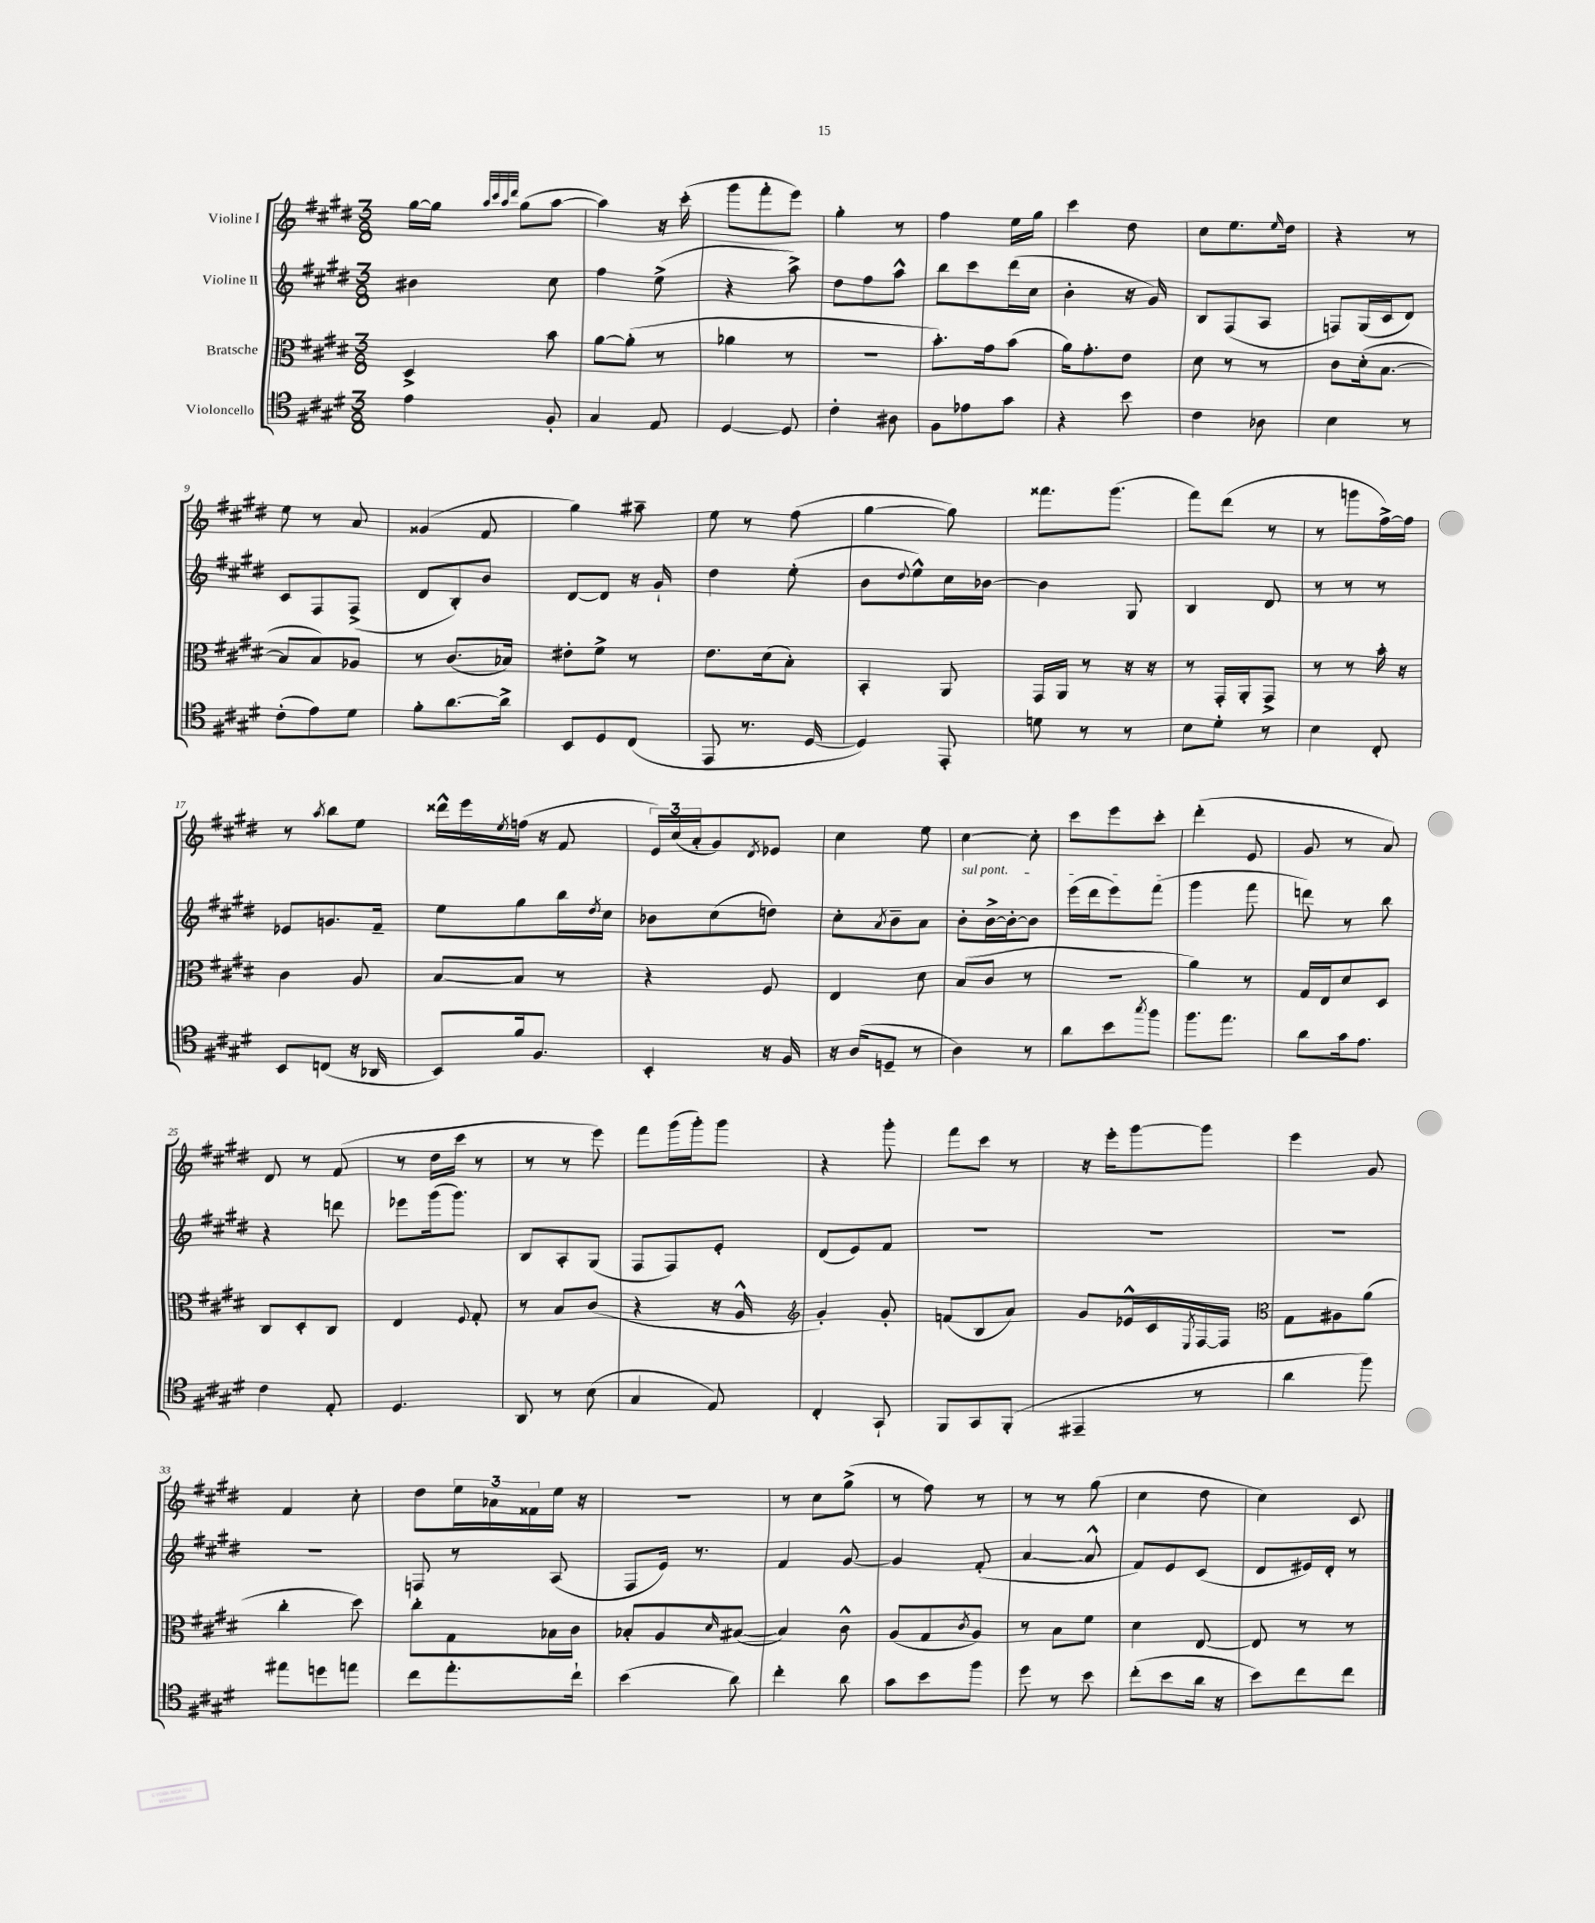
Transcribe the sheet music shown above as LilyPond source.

<<
\new StaffGroup <<
\new Staff = "s0" \with { instrumentName = "Violine I" } {
    \clef treble \key e \major \numericTimeSignature \time 3/8
    gis''16~ gis''16 \grace { a''32 cis'''32 a''32 dis'''32 } gis''8( a''8~ |
    a''4) r16 cis'''16-.( |
    gis'''8 fis'''8-. e'''8) |
    gis''4-. r8 |
    fis''4 e''16 gis''16 |
    cis'''4 dis''8 |
    cis''8 e''8. \grace { e''16 } dis''16 |
    r4 r8 |
    e''8 r8 a'8 |
    gisis'4( fis'8 |
    gis''4) ais''8-- |
    e''8 r8 fis''8( |
    gis''4~ gis''8) |
    fisis'''8. gis'''8.( |
    fis'''8) dis'''8( r8 |
    r8 g'''8 fis''16~->) fis''16 |
    r8 \acciaccatura { a''8 } b''8 e''8 |
    disis'''16-^ e'''16 \acciaccatura { e''8 } f''16( r16 fis'8 |
    \tuplet 3/2 { e'16) cis''16( a'16-. } gis'8) \acciaccatura { dis'8 } ees'8 |
    cis''4 e''8 |
    cis''4~ cis''8-. |
    cis'''8 e'''8 cis'''8-. |
    dis'''4-.( e'8 |
    gis'8 r8 a'8) |
    dis'8 r8 fis'8( |
    r8 dis''16 cis'''16 r8 |
    r8 r8 e'''8) |
    fis'''8 gis'''16( gis'''16-.) gis'''8 |
    r4 gis'''8-. |
    fis'''8 cis'''8 r8 |
    r16 e'''16-. gis'''8~ gis'''8 |
    e'''4 gis'8 |
    fis'4 cis''8-. |
    dis''8 \tuplet 3/2 { e''16 aes'16 fisis'16 } e''16 r16 |
    R4. |
    r8 cis''8 gis''8->( |
    r8 fis''8) r8 |
    r8 r8 gis''8( |
    cis''4 dis''8 |
    cis''4) cis'8 \bar "|." |
}
\new Staff = "s1" \with { instrumentName = "Violine II" } {
    \clef treble \key e \major \numericTimeSignature \time 3/8
    bis'4 cis''8 |
    fis''4 e''8->( |
    r4 a''8->) |
    dis''8 fis''8 a''8-^ |
    b''8 cis'''8 dis'''16( cis''16 |
    b'4-. r16 gis'16) |
    b8 fis8( a8 |
    f8) gis16( cis'16 dis'8) |
    cis'8 fis8 fis8->( |
    dis'8 b8-.) b'8 |
    dis'8~ dis'8 r16 gis'16-! |
    dis''4 e''8-.( |
    b'8 \appoggiatura { dis''8 } e''8-^) cis''16 bes'16~ |
    bes'4 gis8 |
    b4 dis'8 |
    r8 r8 r8 |
    ees'8 g'8. fis'16-- |
    e''8 gis''8 b''16 \acciaccatura { dis''8 } cis''16 |
    bes'8 cis''8( d''8) |
    cis''8-. \acciaccatura { a'8 } b'8-- a'8 |
    \once \override TextSpanner.bound-details.left.text = \markup { \italic "sul pont." } b'8-.\startTextSpan b'16~-> b'16~-. b'8 |
    e'''16( dis'''16 e'''8) fis'''8\stopTextSpan( |
    gis'''4 fis'''8 |
    d'''8) r8 b''8 |
    r4 d'''8 |
    ees'''8 gis'''16( gis'''8.) |
    b8 a8-. gis8( |
    fis8 fis8) e'8-. |
    dis'8( e'8) fis'8 |
    R4. |
    R4. |
    R4. |
    R4. |
    f8 r8 a8( |
    fis8 e'16) r8. |
    fis'4 gis'8~ |
    gis'4 fis'8-.( |
    a'4~ a'8-^ |
    fis'8) e'8 cis'8( |
    dis'8 eis'16) dis'16-. r8 \bar "|." |
}
\new Staff = "s2" \with { instrumentName = "Bratsche" } {
    \clef alto \key e \major \numericTimeSignature \time 3/8
    dis4-> b'8 |
    a'8~ a'8-.( r8 |
    aes'4 r8 |
    R4. |
    b'8.-.) gis'16 b'8( |
    a'16) gis'8.-. e'8 |
    dis'8 r8 r8 |
    cis'8 dis'16-.( b8.~ |
    b8 b8) aes8 |
    r8 cis'8.( bes16) |
    eis'8-. fis'8-> r8 |
    e'8. dis'16( b8-.) |
    b,4-. a,8 |
    gis,16 a,16 r8 r16 r16 |
    r8 gis,16-. a,16-. gis,8-> |
    r8 r8 b'16-. r16 |
    cis'4 a8 |
    b8~ b8 r8 |
    r4 fis8 |
    e4 dis'8 |
    b8( cis'8 r8 |
    R4. |
    a'4) r8 |
    gis16 e16 dis'8 dis8 |
    cis8 dis8-. cis8 |
    e4 \appoggiatura { fis8 } gis8-. |
    r8 b8 cis'8( |
    r4 r16 a16-^ |
    \clef treble gis'4-.) gis'8-. |
    f'8( b8 a'8) |
    gis'8 ees'16-^ cis'16 \acciaccatura { e8 } fis16~ fis16 |
    \clef alto gis8 ais8 a'8( |
    cis''4-. dis''8) |
    cis''8-. gis8 bes16 cis'16 |
    bes8-. a8 \grace { dis'16 } bis8~( |
    bis4) cis'8-^ |
    a8( gis8 \acciaccatura { cis'8 } a8) |
    r8 b8 fis'8 |
    dis'4 e8~ |
    e8 r8 r8 \bar "|." |
}
\new Staff = "s3" \with { instrumentName = "Violoncello" } {
    \clef tenor \key e \major \numericTimeSignature \time 3/8
    e'4 fis8-. |
    gis4 e8 |
    dis4~ dis8 |
    cis'4-. ais8 |
    fis8 ees'8 gis'8 |
    r4 b'8 |
    cis'4 aes8 |
    b4 r8 |
    cis'8-.( e'8) dis'8 |
    fis'8-. a'8.~ a'16-> |
    b,8 dis8 cis8( |
    e,8 r8. dis16~ |
    dis4) e,8-. |
    d'8 r8 r8 |
    b8 dis'8-. r8 |
    b4 cis8-. |
    b,8 c8( r16 aes,16 |
    b,8) fis'16 fis8. |
    b,4-. r16 fis16 |
    r16 a16( d8-- r8 |
    a4) r8 |
    a'8 b'8 \acciaccatura { gis''8 } fis''8 |
    fis''8. e''8. |
    a'8 gis'16 e'8. |
    cis'4 e8-. |
    dis4. |
    a,8 r8 b8( |
    gis4 e8) |
    cis4-. gis,8-! |
    fis,8 gis,8 fis,8-.( |
    eis,4-- r8 |
    a'4 fis''8) |
    eis''8 d''8 e''8 |
    cis''8 e''8.-. cis''16-! |
    b'4( a'8) |
    cis''4-. a'8 |
    gis'8 b'8 fis''8 |
    dis''8 r8 b'8 |
    cis''8-.( b'8 a'16 r16 |
    b'8) cis''8 cis''8 \bar "|." |
}
>>
>>
